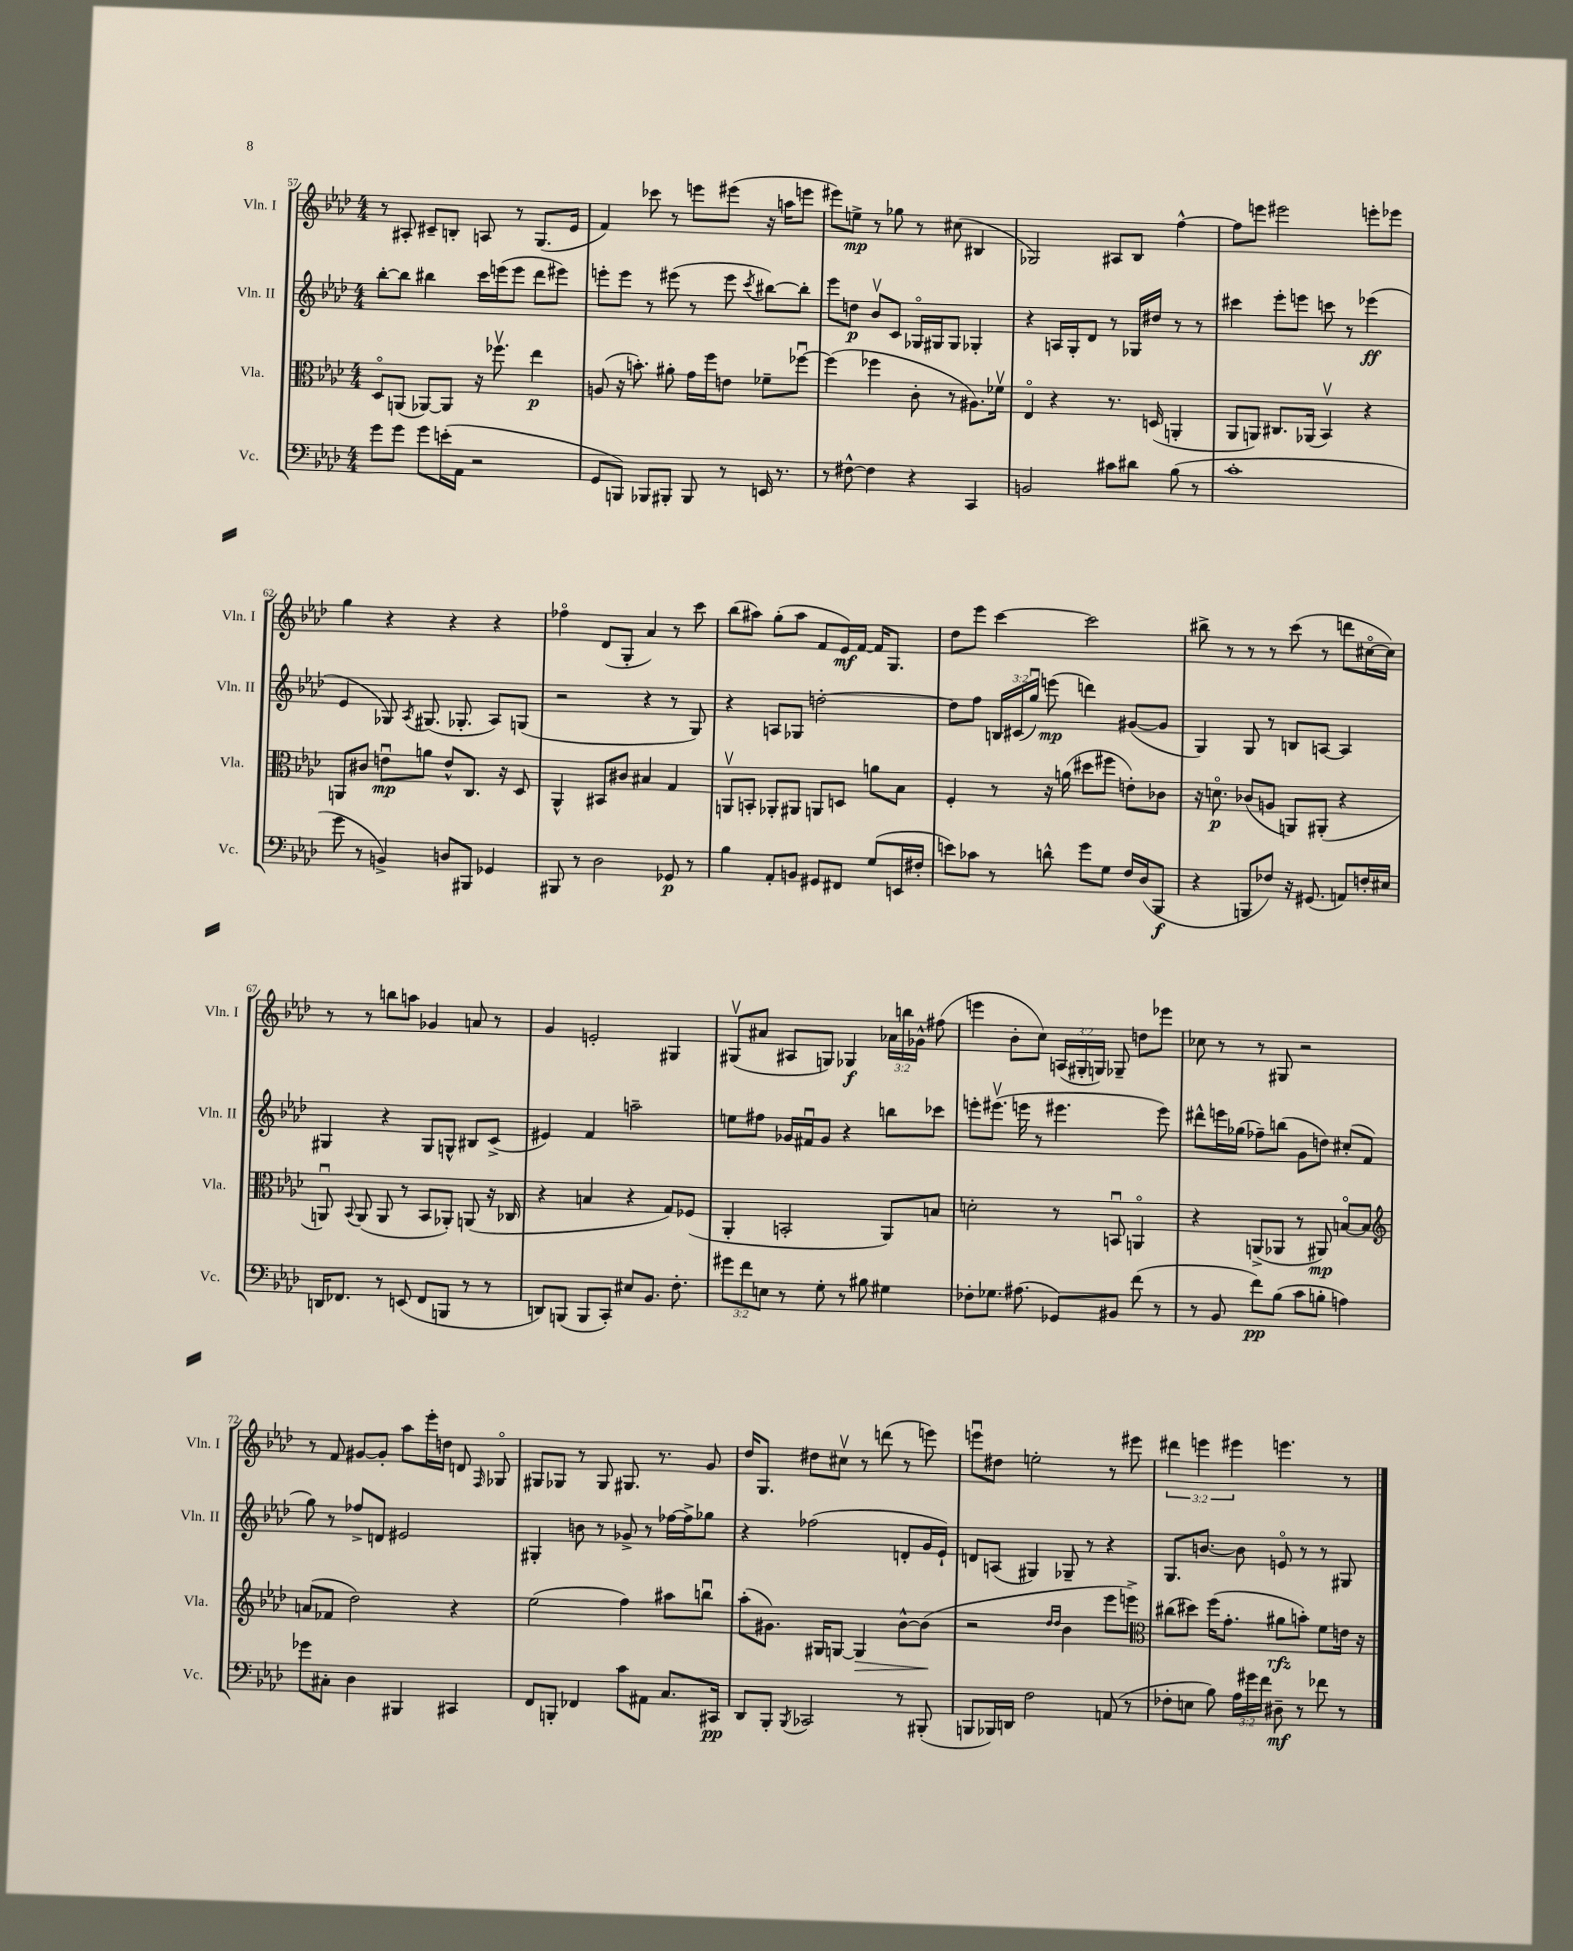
<<
\new StaffGroup <<
\new Staff = "s0" \with { instrumentName = "Vln. I" shortInstrumentName = "Vln. I" } {
    \clef treble \key aes \major \numericTimeSignature \time 4/4 \override Staff.TupletNumber.text = #tuplet-number::calc-fraction-text
    \autoBeamOff r8 ais8-. cis'8[-- b8]-. a8 r8 g8.[( ees'16] |
    f'4) ces'''8 r8 e'''8[ eis'''8]( r16 a''16[ e'''8] |
    eis'''8[) e''8]->\mp r8 ges''8 r8 cis''8( bis4 |
    ges2) ais8[ bes8] f''4~-^ |
    f''8[ e'''8] eis'''2 e'''8[-. ees'''8] |
    g''4 r4 r4 r4 |
    fes''4\flageolet des'8[( g8]-. aes'4) r8 c'''8 |
    bes''8[( ais''8]) g''8[-.( ais''8] f'8[ ees'16\mf) f'16]~ f'16[ g8.] |
    des''8[ ees'''8] c'''4~ c'''2 |
    bis''8-> r8 r8 r8 c'''8( r8 d'''8[ cis''16~\flageolet cis''16]) |
    r8 r8 b''8[ a''8] ges'4 a'8 r8 |
    g'4 e'2-. gis4 |
    gis8[\upbow( ais'8] ais8[ g8]) ges4\f \tuplet 3/2 { aes'16[ b''16 ges'16]-^ } fis''8( |
    e'''4 bes'8[-. c''8]) \tuplet 3/2 { a16[( gis16-. g16]) } ges8-- d''8[ ees'''8] |
    ces''8 r8 r8 gis8 r2 |
    r8 f'8 gis'8[~ gis'8]-. aes''8[ ees'''16-. d''16] d'8 \grace { f16 } ges8\flageolet |
    gis8[ ges8] r8 ges8 gis8. r8. g'8 |
    des''16[ g8.] dis''8[ cis''8]\upbow r8 d'''8( r8 e'''8) |
    e'''8[\downbow dis''8] e''2-. r8 eis'''8 |
    \tuplet 3/2 { dis'''4 e'''4 eis'''4 } e'''4. r8 \bar "|." |
}
\new Staff = "s1" \with { instrumentName = "Vln. II" shortInstrumentName = "Vln. II" } {
    \clef treble \key aes \major \numericTimeSignature \time 4/4 \override Staff.TupletNumber.text = #tuplet-number::calc-fraction-text
    \autoBeamOff bes''8[~-. bes''8] bis''4 c'''16[ e'''16( e'''8] des'''8[ eis'''8]) |
    e'''8[-. e'''8] r8 eis'''8( r8 eis'''8 \acciaccatura { c'''8 } bis''8[~) bis''8]-. |
    ees'''8[ d''8]\p bes'8[\upbow c'8] ges16[\flageolet gis16 gis8] ges4-. |
    r4 a16[ g16-. des'8] r8 ges16[ dis''16] r8 r8 |
    cis'''4 ees'''8[-. e'''8] c'''8 r8 ees'''4\ff( |
    ees'4 ges8) \acciaccatura { aes8 } gis8.( ges8.-. aes8[) g8]( |
    r2 r4 r8 g8) |
    r4 a8[ ges8] d''2~-. |
    d''8[ f''8] \tuplet 3/2 { b16[ cis'16( g''16]\downbow) } e'''8\mp( d'''4) gis'8[~( gis'8] |
    g4) g8 r8 b8[ a8]~ a4 |
    gis4 r4 gis8[ g8]-^ bis8[ c'8]->( |
    eis'4) f'4 a''2-- |
    e''8[ fis''8] ges'16[ fis'16\downbow ges'8] r4 b''8[ ces'''8] |
    e'''8[-. eis'''8.]\upbow( e'''16 r8 eis'''4. eis'''8) |
    dis'''8[-^ e'''16 ges''16]( fes''8[--) b''8]( g'8[ d''8]) cis''8[-.( f'8] |
    g''8) r8 fes''8[-> d'8] eis'2 |
    gis4-. b'8 r8 ges'8-> r8 fes''16[~ fes''16-> ges''8] |
    r4 fes''2( d'8[-. g'16 ees'16]-!) |
    d'8[ a8]( gis4) ges8-- r8 r4 |
    g8.[ b'8.]~ b'8 e'8\flageolet r8 r8 gis8 \bar "|." |
}
\new Staff = "s2" \with { instrumentName = "Vla." shortInstrumentName = "Vla." } {
    \clef alto \key aes \major \numericTimeSignature \time 4/4
    \autoBeamOff des8[\flageolet a,8]( aes,8[~) aes,8] r16 fes''8.\upbow ees''4\p |
    a8( r16 b'8.-.) ais'8-. g'16[ f''16 e'8] fes'8[-- fes''8]~\downbow |
    fes''4( fes''4 c'8-. r8 ais8.[) fes'16]\upbow |
    ees4\flageolet r4 r8. d16( a,4-. |
    aes,8[ a,8]) cis8.[ aes,16]( bes,4\upbow) r4 |
    a,8[ cis'8] e'8[\downbow\mp a'8] e'8[-^ c8.] r16 des8 |
    aes,4-^ bis,8[ cis'8] bis4 g4 |
    a,8[\upbow b,8]-. aes,8[-. ais,8] a,8[ d8] a'8[ bes8] |
    f4-. r8 r16 a'16( dis''8[ fis''8] e'8[-.) ces'8] |
    r16 d'8.\flageolet\p ces'8[( a8] a,8[) ais,8]-.( r4 |
    a,8\downbow) \appoggiatura { bes,8 } a,8( a,8 r8 bes,8[ aes,8]-.) a,8( r16 ces16 |
    r4 b4 r4 g8[) fes8]( |
    aes,4-. b,2-. aes,8[) b8] |
    d'2-. r8 b,8\downbow a,4\flageolet |
    r4 a,8[->( aes,8] r8 ais,8\mp) b8[~\flageolet b8] |
    \clef treble a'8[( fes'8] des''2) r4 |
    ees''2( f''4) ais''8[ b''8]\downbow |
    aes''8[-.( gis'8.]) gis16[ g8]~ g4\> bes'8[~-^ bes'8]\!( |
    r2 \grace { des''16[ des''16] } bes'4 ees'''8[ e'''8]->) |
    \clef alto cis''8[( dis''8]) f''16[( g'8.]-. ais'8[\rfz b'8]-.) f'8[ e'16] r16 \bar "|." |
}
\new Staff = "s3" \with { instrumentName = "Vc." shortInstrumentName = "Vc." } {
    \clef bass \key aes \major \numericTimeSignature \time 4/4 \override Staff.TupletNumber.text = #tuplet-number::calc-fraction-text
    \autoBeamOff g'8[ g'8] g'8[ e'16-.( aes,16] r2 |
    g,8[ b,,8]) bes,,8[ bis,,8]-. bis,,8 r8 e,16 r8. |
    r8 fis8~-^ fis4 r4 c,4 |
    b,2 cis'8[ dis'8] bes8( r8 |
    c'1-. |
    g'8 r8 b,4->) d8[ bis,,8] ges,4 |
    bis,,8 r8 des2 ges,8\p r8 |
    bes4 aes,8[-. b,8] gis,8[ fis,8] g8[( e,16 fis16]-. |
    e'8[) ces'8] r8 d'8-^ g'8[ g8] f16[ des16( bes,,8]\f |
    r4 b,,8[ fes8]) r16 gis,8.( a,8[) f16-. eis16] |
    d,16[ fes,8.] r8 e,8( fes,8[ b,,8] r8 r8 |
    d,8[) b,,8]( b,,8[ c,8]-.) eis8[ bes,8.] f8.-. |
    \tuplet 3/2 { gis'8[ f'8 e8] } r8 g8-. r8 bis8 gis4 |
    fes8[-. ges8.] ais8.( ges,8[) bis,8] f'8( r8 |
    r8 bes,8 f'8[\pp) bes8]( c'8[ b8]-. a4) |
    ges'8[ cis8]-. des4 bis,,4 cis,4 |
    f,8[ b,,8]-. fes,4 c'8[ ais,8] c8.[ cis,16]\pp |
    des,8[ bes,,8]-. \acciaccatura { bes,,8 } ces,2 r8 bis,,8-.( |
    b,,8[ bes,,16) d,16] f2 a,8( r8 |
    fes8[-. e8] bes8) \tuplet 3/2 { aes16[ gis'16 f'16] } dis8--\mf r8 fes'8 r8 \bar "|." |
}
>>
>>
\layout { \context { \Score currentBarNumber = #57 } }
